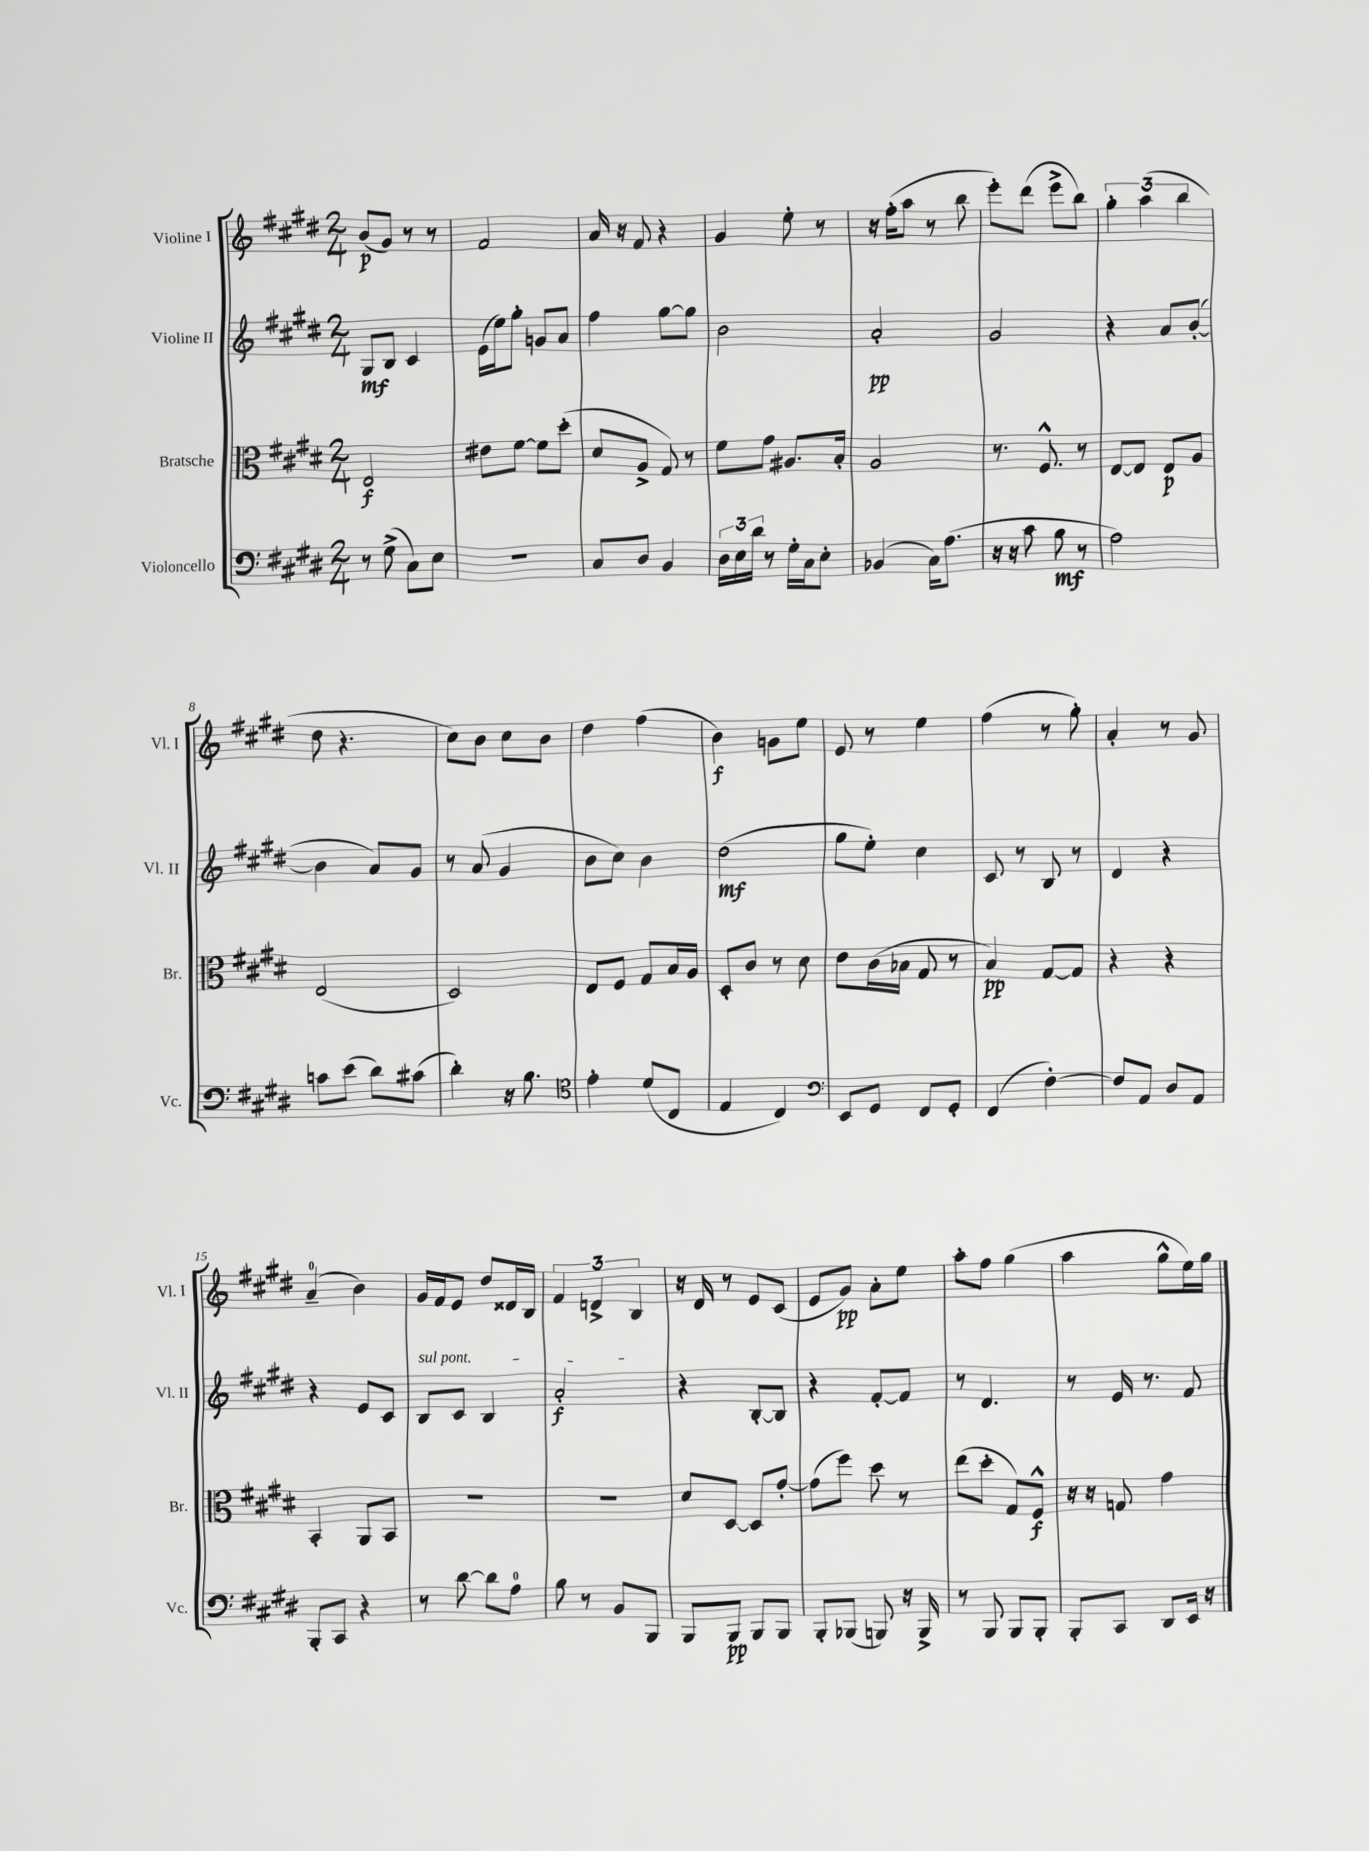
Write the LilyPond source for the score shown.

<<
\new StaffGroup <<
\new Staff = "s0" \with { instrumentName = "Violine I" shortInstrumentName = "Vl. I" } {
    \clef treble \key e \major \numericTimeSignature \time 2/4
    \autoBeamOff b'8[\p( gis'8]) r8 r8 |
    fis'2 |
    a'16 r16 fis'8 r4 |
    gis'4 e''8-. r8 |
    r16 fis''16[-.( a''8] r8 b''8 |
    e'''8[-.) dis'''8]( e'''8[-> b''8]) |
    \tuplet 3/2 { gis''4-. a''4( b''4 } |
    dis''8 r4. |
    cis''8[) b'8] cis''8[ b'8] |
    dis''4 fis''4( |
    b'4\f) g'8[ e''8] |
    e'8 r8 e''4 |
    fis''4( r8 gis''8-.) |
    a'4-. r8 gis'8 |
    a'4-0--( b'4) |
    gis'16[ fis'16 e'8] dis''8[ disis'16 b16] |
    \tuplet 3/2 { fis'4 d'4-> b4 } |
    r16 dis'16 r8 e'8[ cis'8]( |
    e'8[ gis'8]\pp) a'8[-. e''8] |
    a''8[-. fis''8] gis''4( |
    a''4 gis''8[-^ e''16) gis''16] \bar "|." |
}
\new Staff = "s1" \with { instrumentName = "Violine II" shortInstrumentName = "Vl. II" } {
    \clef treble \key e \major \numericTimeSignature \time 2/4
    \autoBeamOff gis8[\mf b8] cis'4 |
    e'16[( e''16) gis''8]-. g'8[ a'8] |
    fis''4 gis''8[~ gis''8] |
    b'2 |
    a'2-.\pp |
    gis'2 |
    r4 a'8[ b'8]~-.( |
    b'4 a'8[) gis'8] |
    r8 a'8( gis'4 |
    b'8[ cis''8]) b'4 |
    dis''2\mf( |
    gis''8[ e''8]-.) cis''4 |
    cis'8 r8 b8 r8 |
    dis'4 r4 |
    r4 e'8[ cis'8] |
    \once \override TextSpanner.bound-details.left.text = \markup { \italic "sul pont." } b8[\startTextSpan cis'8] b4 |
    a'2-.\f\stopTextSpan |
    r4 b8[~-. b8] |
    r4 fis'8[~-. fis'8] |
    r8 dis'4. |
    r8 e'16 r8. fis'8 \bar "|." |
}
\new Staff = "s2" \with { instrumentName = "Bratsche" shortInstrumentName = "Br." } {
    \clef alto \key e \major \numericTimeSignature \time 2/4
    \autoBeamOff e2\f |
    eis'8[ fis'8]~ fis'8[ dis''8]-.( |
    dis'8[ a8]-> gis8) r8 |
    fis'8[ gis'8] ais8.[ b16]-. |
    a2 |
    r8. fis8.-^ r8 |
    e8[~ e8] e8[\p a8] |
    e2( |
    dis2) |
    e8[ fis8] gis8[ b16 a16] |
    dis8[-. cis'8] r8 dis'8 |
    e'8[ cis'16( bes16] gis8 r8 |
    b4\pp) gis8[~ gis8] |
    r4 r4 |
    b,4-. a,8[ b,8] |
    R2 |
    R2 |
    dis'8[ dis8]~ dis8[ gis'8]~-. |
    gis'8[( fis''8]) dis''8 r8 |
    e''8[( dis''8]-. gis8[) fis8]-^\f |
    r16 r16 g8 gis'4 \bar "|." |
}
\new Staff = "s3" \with { instrumentName = "Violoncello" shortInstrumentName = "Vc." } {
    \clef bass \key e \major \numericTimeSignature \time 2/4
    \autoBeamOff r8 gis8->( cis8[) e8] |
    r2 |
    cis8[ dis8] b,4 |
    \tuplet 3/2 { dis16[ e16 dis'16] } r8 gis16[-. cis16 e8]-. |
    bes,4( cis16[) a8.]( |
    r16 r16 cis'8 b8\mf r8 |
    a2) |
    c'8[ e'8]( dis'8[) cis'8]( |
    dis'4-.) r16 b8. |
    \clef tenor e'4-. dis'8[( cis8] |
    e4 cis4) |
    \clef bass e,8[ gis,8] fis,8[ gis,8]-. |
    fis,4( fis4~-.) |
    fis8[ a,8] dis8[ a,8] |
    b,,8[-. cis,8] r4 |
    r8 dis'8~ dis'8[ a8]-0 |
    b8 r8 b,8[ b,,8] |
    b,,8[ b,,8]\pp b,,8[ b,,8] |
    b,,8[-. bes,,8]( b,,8) r16 b,,16-> |
    r8 b,,8 b,,8[ b,,8]-. |
    b,,8[-. cis,8] dis,8[ e,16] r16 \bar "|." |
}
>>
>>
